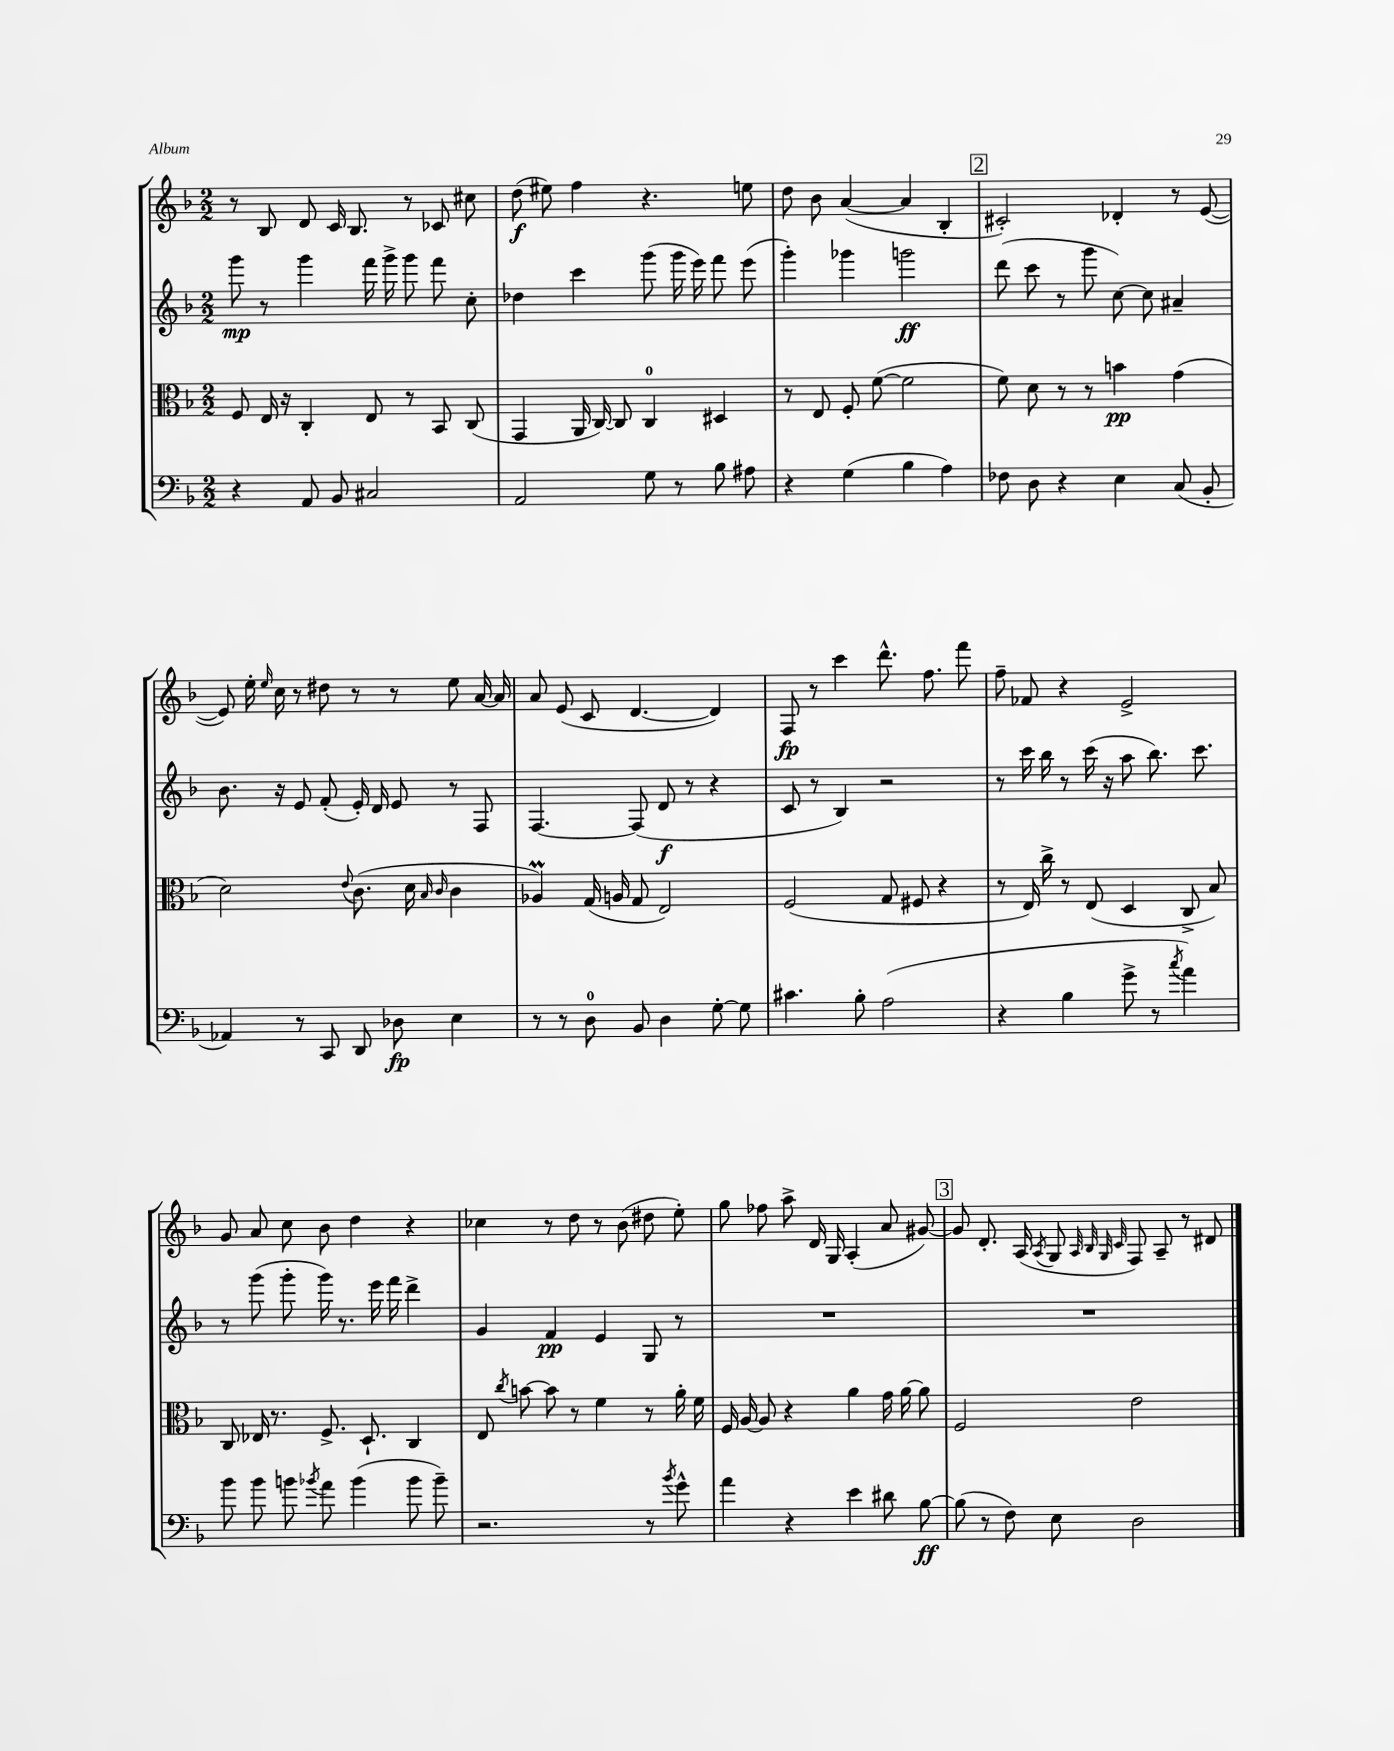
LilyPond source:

<<
\new StaffGroup <<
\new Staff = "s0" {
    \clef treble \key f \major \numericTimeSignature \time 2/2
    \autoBeamOff r8 bes8 d'8 c'16 bes8. r8 ces'8 cis''8 |
    d''8\f( eis''8) f''4 r4. e''8 |
    d''8 bes'8 a'4~( a'4 bes4-. |
    \mark \markup { \box "2" } cis'2-.) des'4-. r8 e'8~( |
    e'8) e''16-. \grace { e''16 } c''16 r8 dis''8 r8 r8 e''8 a'16~ a'16 |
    a'8 e'8( c'8 d'4.~ d'4) |
    f8\fp r8 c'''4 d'''8.-^ f''8. f'''8 |
    f''8-- fes'8 r4 e'2-> |
    g'8 a'8 c''8 bes'8 d''4 r4 |
    ces''4 r8 d''8 r8 bes'8( dis''8 e''8-.) |
    g''8 fes''8 a''8-> d'16 g16 a4-.( a'8 gis'8~) |
    \mark \markup { \box "3" } gis'8 d'8.-. a16( \acciaccatura { a8 } g8 \grace { a32 bes32 g32 c'32 } f8) a8-- r8 dis'8 \bar "|." |
}
\new Staff = "s1" {
    \clef treble \key f \major \numericTimeSignature \time 2/2
    \autoBeamOff g'''8\mp r8 g'''4 f'''16 g'''16-> g'''8 f'''8 c''8-. |
    des''4 c'''4 g'''8( g'''16 e'''16) f'''8 e'''8( |
    g'''4-.) ges'''4 g'''2\ff |
    \mark \markup { \box "2" } d'''8( c'''8 r8 g'''8 c''8~) c''8 ais'4-- |
    bes'8. r16 e'8 f'8-.( e'16-.) d'16 e'8 r8 f8 |
    f4.~ f8( d'8\f r8 r4 |
    c'8 r8 bes4) r2 |
    r8 c'''16 bes''16 r8 c'''16( r16 a''8 bes''8.) c'''8. |
    r8 g'''8( g'''8-. g'''16) r8. e'''16 f'''16 d'''4-> |
    g'4 f'4\pp e'4 g8 r8 |
    R1 |
    \mark \markup { \box "3" } R1 \bar "|." |
}
\new Staff = "s2" {
    \clef alto \key f \major \numericTimeSignature \time 2/2
    \autoBeamOff f8 e16 r16 c4-. e8 r8 bes,8 c8( |
    g,4 a,16 c16~) c8 c4-0 dis4 |
    r8 e8 f8-. f'8~( f'2 |
    \mark \markup { \box "2" } f'8) d'8 r8 r8 b'4\pp g'4( |
    d'2) \appoggiatura { e'8 } c'8.( d'16 \grace { bes16 c'16 } c'4 |
    aes4\prall) g16( a16 g8 e2) |
    f2( g8 fis8 r4 |
    r8 e16) c''16-> r8 e8( d4 c8-> bes8) |
    c8 ees16 r8. f8.-> d8.-! c4 |
    e8 \acciaccatura { c''8 } b'8~ b'8 r8 f'4 r8 a'16-. f'16 |
    f16 a16~ a8 r4 a'4 g'16 a'16~ a'8 |
    \mark \markup { \box "3" } f2 e'2 \bar "|." |
}
\new Staff = "s3" {
    \clef bass \key f \major \numericTimeSignature \time 2/2
    \autoBeamOff r4 a,8 bes,8 cis2 |
    a,2 g8 r8 bes8 ais8 |
    r4 g4( bes4 a4) |
    \mark \markup { \box "2" } fes8 d8 r4 e4 c8( bes,8-. |
    aes,4) r8 c,8 d,8 des8\fp e4 |
    r8 r8 d8-0 bes,8 d4 g8~-. g8 |
    cis'4. bes8-. a2( |
    r4 bes4 g'8-> r8 \acciaccatura { c''8 } a'4) |
    bes'8 bes'8 b'8 \acciaccatura { bes'8 } a'8 bes'4( bes'8 bes'8--) |
    r2. r8 \acciaccatura { bes'8 } g'8-^ |
    a'4 r4 e'4 dis'8 bes8~\ff |
    \mark \markup { \box "3" } bes8( r8 f8) e8 d2 \bar "|." |
}
>>
>>
\layout { \context { \Score \remove "Bar_number_engraver" } }
